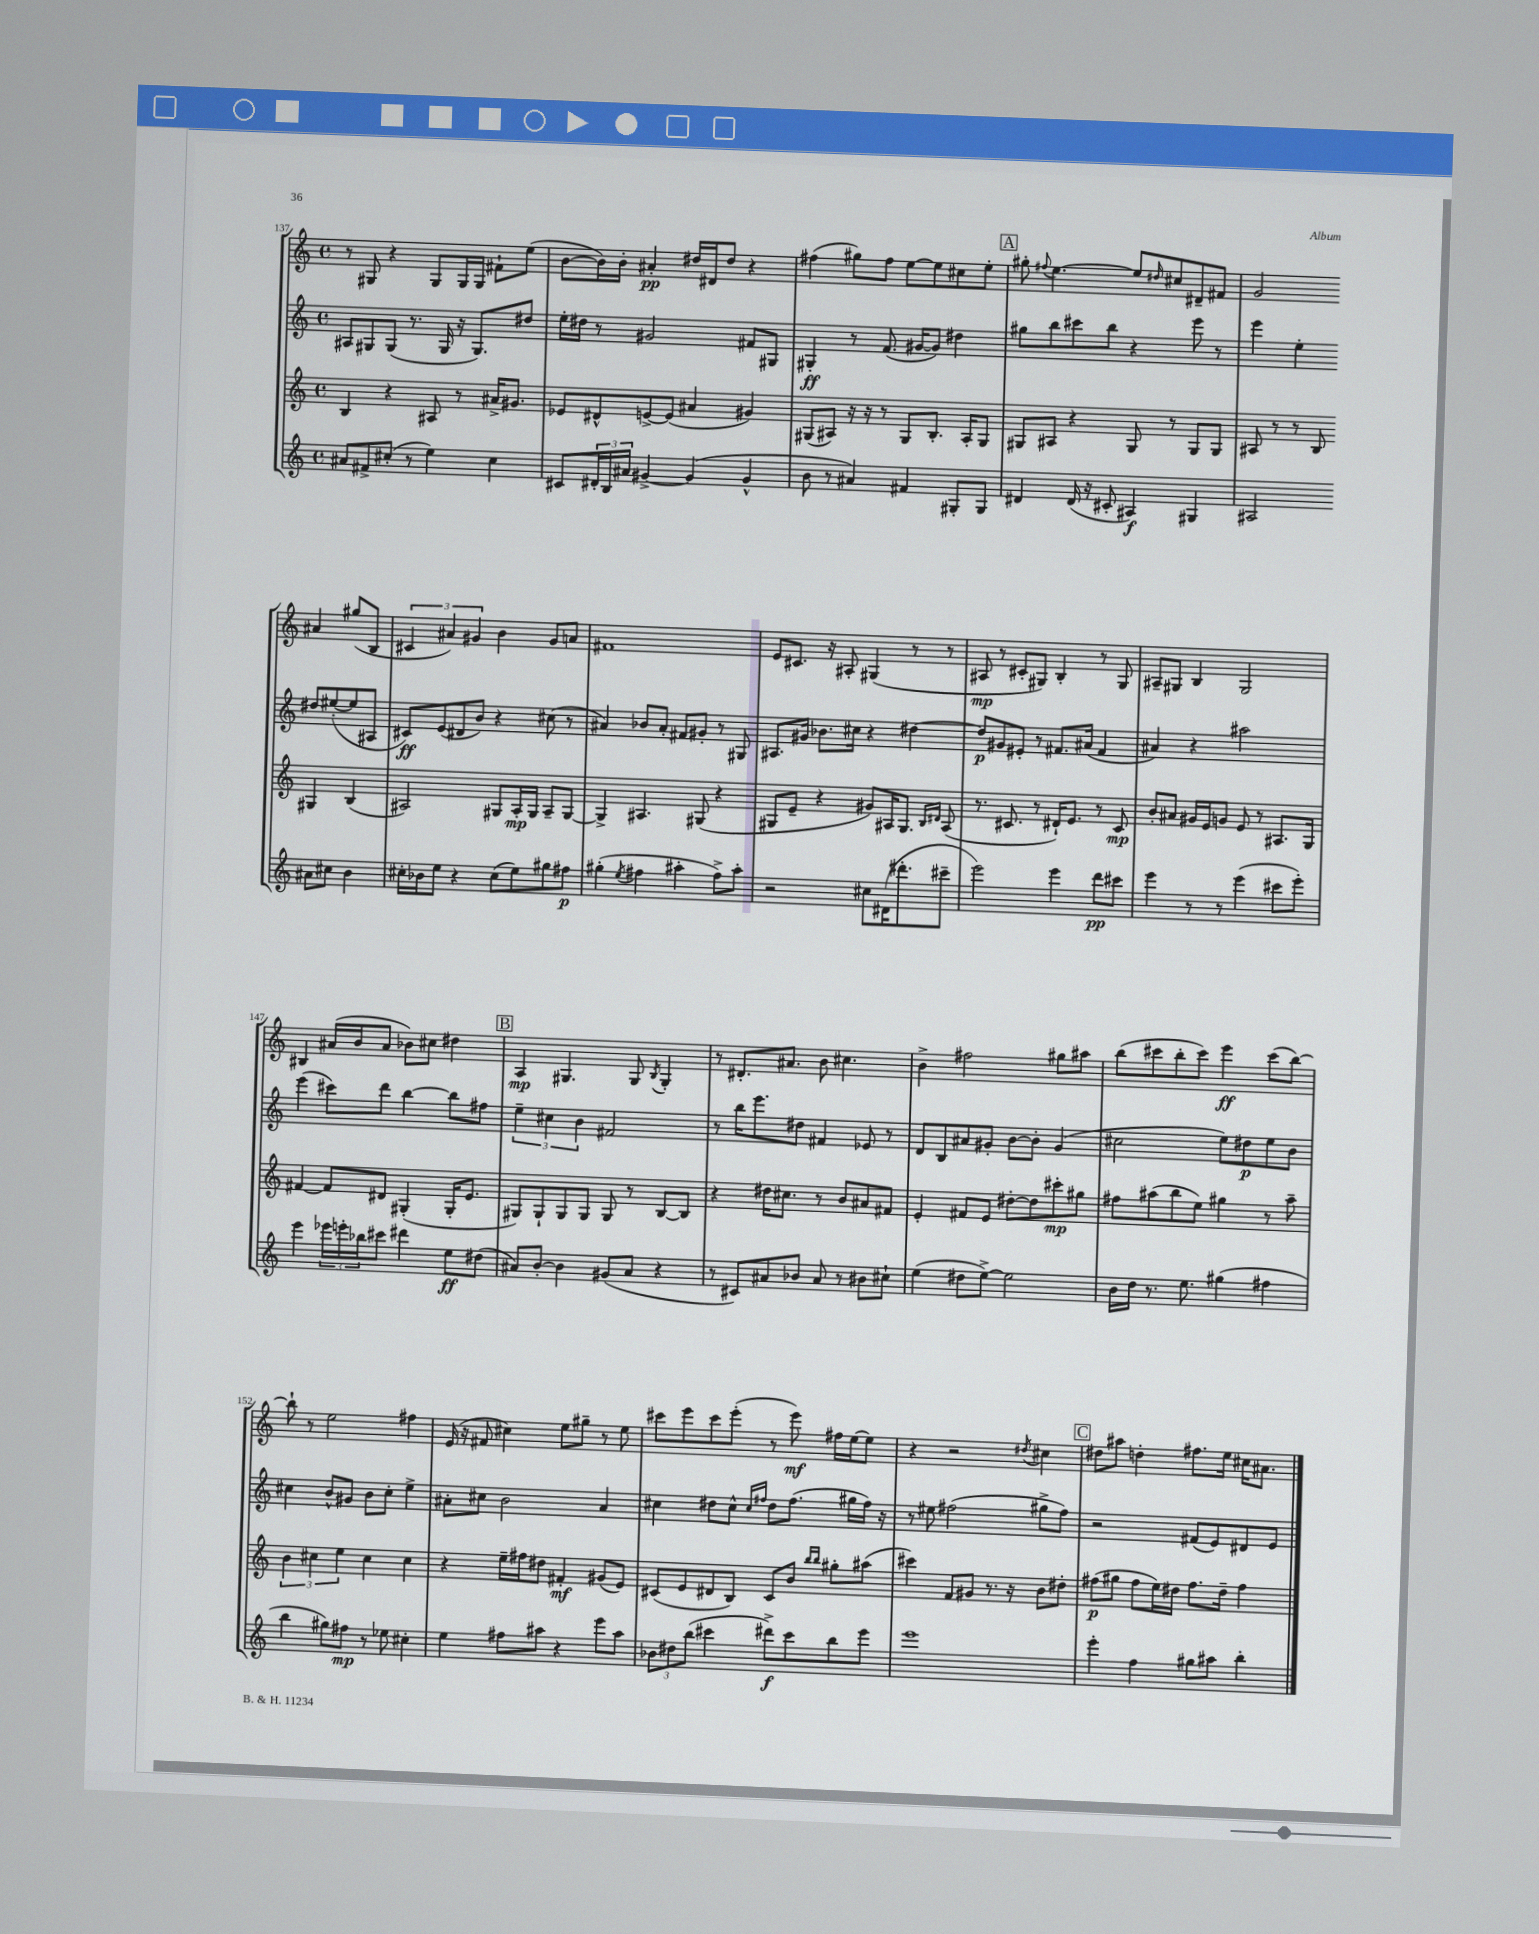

**kern	**dynam	**kern	**dynam	**kern	**dynam	**kern	**dynam
*part4	*part4	*part3	*part3	*part2	*part2	*part1	*part1
*staff4	*staff4	*staff3	*staff3	*staff2	*staff2	*staff1	*staff1
*clefG2	*	*clefG2	*	*clefG2	*	*clefG2	*
*k[]	*	*k[]	*	*k[]	*	*k[]	*
*M4/4	*	*M4/4	*	*M4/4	*	*M4/4	*
*met(c)	*	*met(c)	*	*met(c)	*	*met(c)	*
=137	=137	=137	=137	=137	=137	=137	=137
8a#X/L	.	4B/	.	8A#X/L	.	8r	.
8f#X^/	.	.	.	8G#X/	.	8G#X/	.
(8cc#X'/J	.	4r	.	(8G#/J	.	4r	.
8r	.	.	.	8.r	.	.	.
4ee\)	.	8A#X/	.	.	.	8G#/L	.
.	.	.	.	16G#/	.	.	.
.	.	8r	.	16r	.	16G#/L	.
.	.	.	.	8.G#/L)	.	16G#/JJ	.
4cc#\	.	16a#X^/KL	.	.	.	8f#X`\L	.
.	.	8.g#X/J	.	.	.	.	.
.	.	.	.	8dd#X/J	.	(8ee\J	.
=138	=138	=138	=138	=138	=138	=138	=138
8c#X/L	.	8e-X/L	.	16ee'\LL	.	[8b\L	.
.	.	.	.	16dd#X\JJ	.	.	.
24d#X'/L	.	8d#X^^/	.	8r	.	16b\L])	.
24B/	.	.	.	.	.	.	.
.	.	.	.	.	.	16b'\JJ	.
24a#X/JJ	.	.	.	.	.	.	.
[4g#X^/	.	[8en^/	.	2g#X/	.	4a#X'/	pp
.	.	(8e/J]	.	.	.	.	.
(4g#/]	.	4a#X/	.	.	.	16dd#X/LL	.
.	.	.	.	.	.	16d#X/J	.
.	.	.	.	.	.	8dd#/J	.
4g#^^/	.	4g#X/)	.	8f#X/L	.	4r	.
.	.	.	.	8G#X/J	.	.	.
=139	=139	=139	=139	=139	=139	=139	=139
8b\	.	(8G#X/L	.	4G#X'/	ff	(4ff#X\	.
8r	.	8A#X/J)	.	.	.	.	.
4a#X/)	.	16r	.	8r	.	8gg#X\L)	.
.	.	16r	.	.	.	.	.
.	.	8r	.	(8.f/	.	8ff#\J	.
4f#X/	.	8G#/L	.	.	.	[8ee\L	.
.	.	.	.	[16g#X/KL	.	.	.
.	.	8.B'/J	.	8g#/J])	.	8ee\]	.
8G#X'/L	.	.	.	4dd#X\	.	8cc#X\	.
.	.	16A#'/KL	.	.	.	.	.
8G#/J	.	8G#/J	.	.	.	8ee'\J	.
!!LO:REH:place=s1:t=A
=140	=140	=140	=140	=140	=140	=140	=140
4d#X/	.	8G#X/L	.	8gg#X\L	.	8gg#X'\	.
.	.	.	.	.	.	8qqff#X/	.
.	.	8A#X/J	.	8bb\	.	[4.ee\	.
(16d#/	.	4r	.	8ccc#X\	.	.	.
16r	.	.	.	.	.	.	.
8c#X'/	.	.	.	8bb\J	.	.	.
4A#X/)	f	8G#/	.	4r	.	8ee/L]	.
.	.	.	.	.	.	16qqdd#X/	.
.	.	8r	.	.	.	8cc#X/	.
4G#X/	.	8G#/L	.	8eee\	.	8d#X~/	.
.	.	8G#/J	.	8r	.	8f#X/J	.
=141	=141	=141	=141	=141	=141	=141	=141
2A#X/	.	8A#X/	.	4eee\	.	2g/	.
.	.	8r	.	.	.	.	.
.	.	8r	.	4ee'\	.	.	.
.	.	8B/	.	.	.	.	.
8a#X\L	.	4G#X/	.	8dd#X/L	.	4a#X/	.
8cc#X\J	.	.	.	([8ee#X'/	.	.	.
4b\	.	(4B/	.	8ee#/]	.	(8gg#X/L	.
.	.	.	.	8A#X/J	.	8B/J	.
!!LO:LB:g=z
=142	=142	=142	=142	=142	=142	=142	=142
16cc#X'\LL	.	2A#X/)	.	8c#X/L)	ff	6c#X/	.
16b-X\J	.	.	.	.	.	.	.
8ee\J	.	.	.	(8e/	.	.	.
.	.	.	.	.	.	6a#X/)	.
4r	.	.	.	8d#X/	.	.	.
.	.	.	.	.	.	6g#X/	.
.	.	.	.	8b/J)	.	.	.
(8cc#\L	.	8G#X/L	.	4r	.	4b\	.
8ee\)	.	16A#'/L	mp	.	.	.	.
.	.	16G#/JJ	.	.	.	.	.
8gg#X\	.	8A#~/L	.	(8cc#X\	.	8g#/L	.
8ff#X\J	p	[8G#/J	.	8r	.	8an/J	.
=143	=143	=143	=143	=143	=143	=143	=143
(4gg#X'\	.	4G#^/]	.	4a#X/)	.	1f#X	.
8qee/	.	.	.	.	.	.	.
4ff#X\	.	4.A#X/	.	8b-X/L	.	.	.
.	.	.	.	8a#'/J	.	.	.
4aa#X'\	.	.	.	8f#X/L	.	.	.
.	.	(8G#X/	.	8g#X'/J	.	.	.
8ff#^\L)	.	4r	.	8r	.	.	.
8aa#'\J	.	.	.	8G#X/	.	.	.
=144	=144	=144	=144	=144	=144	=144	=144
2r	.	8G#X/L	.	8.A#X/L	.	8e/L	.
.	.	8e~/J	.	.	.	8.c#X/J	.
.	.	.	.	16g#X/Jk	.	.	.
.	.	4r	.	8.b-X\L	.	.	.
.	.	.	.	.	.	16r	.
.	.	.	.	.	.	8A#X'/	.
.	.	.	.	16cc#X\Jk	.	.	.
8cc#X\L	.	8g#X/L)	.	4r	.	(4G#X/	.
(16d#X\K	.	16A#X/K	.	.	.	.	.
8.ddd#X'\	.	8.G#/J	.	.	.	.	.
.	.	.	.	[4dd#X\	.	8r	.
.	.	16qqB/LL	.	.	.	.	.
.	.	16qqd#X/JJ	.	.	.	.	.
8ccc#X~\J	.	(8A#/	.	.	.	8r	.
=145	=145	=145	=145	=145	=145	=145	=145
2eee\)	.	8.r	.	8dd#/L]	p	8A#X/	mp
.	.	.	.	8g#X/	.	8r	.
.	.	8.c#X/	.	.	.	.	.
.	.	.	.	8e#X'/J	.	8c#X'/L	.
.	.	8r	.	8r	.	8G#X/J)	.
4eee\	.	16d#X`/KL)	.	8.f#X/L	.	4B'/	.
.	.	8.e/J	.	.	.	.	.
.	.	.	.	(16a#X/Jk	.	.	.
8ddd\L	pp	8r	.	4f#/	.	8r	.
8ccc#X\J	.	8c#/	mp	.	.	8G#/	.
=146	=146	=146	=146	=146	=146	=146	=146
4eee\	.	8b'/L	.	4a#X/)	.	8A#X~/L	.
.	.	8a#X/J	.	.	.	8G#X/J	.
8r	.	16g#X/LL	.	4r	.	4B/	.
.	.	16e/J	.	.	.	.	.
8r	.	8gn/J	.	.	.	.	.
(4eee\	.	8e/	.	2aa#X\	.	2G#/	.
.	.	8r	.	.	.	.	.
8ccc#X\L	.	8.A#X/L	.	.	.	.	.
8eee'\J)	.	.	.	.	.	.	.
.	.	16G/Jk	.	.	.	.	.
!!LO:LB:g=z
=147	=147	=147	=147	=147	=147	=147	=147
4eee\	.	[4f#X/	.	(4eee\	.	4B#X/	.
24eee-X\LL	.	8f#/L]	.	8ccc#X\L)	.	(16a#X/LL	.
24eeen'\	.	.	.	.	.	.	.
.	.	.	.	.	.	16b/J	.
24bb-X\J	.	.	.	.	.	.	.
8ccc#X\J	.	8d#X/J	.	8ddd\J	.	8a#/J	.
4ddd#X\	.	(4G#X'/	.	[4bb\	.	8b-X\L)	.
.	.	.	.	.	.	8cc#X\J	.
8ee\L	ff	16G#'/KL	.	8bb\L]	.	4dd#X\	.
.	.	8.e/J	.	.	.	.	.
(8dd#X\J	.	.	.	8ff#X\J	.	.	.
!!LO:REH:place=s1:t=B
=148	=148	=148	=148	=148	=148	=148	=148
8a#X/L)	.	8G#X/L)	.	6ee~\	.	4A/	mp
[8b'/J	.	8G#`/	.	.	.	.	.
.	.	.	.	6cc#X\	.	.	.
4b\]	.	8G#/	.	.	.	4.G#X/	.
.	.	.	.	6b\	.	.	.
.	.	8G#/J	.	.	.	.	.
(8g#X/L	.	8G#/	.	2f#X/	.	.	.
8a#/J	.	8r	.	.	.	8G#/	.
.	.	.	.	.	.	8qB/	.
4r	.	[8B/L	.	.	.	4G#'/	.
.	.	8B/J]	.	.	.	.	.
=149	=149	=149	=149	=149	=149	=149	=149
8r	.	4r	.	8r	.	8r	.
8c#X/L)	.	.	.	16bb\KL	.	8.d#X'/L	.
.	.	.	.	8.eee\	.	.	.
8a#X/	.	16dd#X\KL	.	.	.	.	.
.	.	8.cc#X\J	.	.	.	8.a#X/J	.
8b-X/J	.	.	.	8dd#X\J	.	.	.
8a#/	.	8r	.	4f#X/	.	8b\	.
8r	.	8b/L	.	.	.	4.cc#X\	.
8b#X\L	.	8a#X/	.	8e-X/	.	.	.
8cc#X`\J	.	8f#X/J	.	8r	.	.	.
=150	=150	=150	=150	=150	=150	=150	=150
(4ee\	.	4e'/	.	8d/L	.	4b^\	.
.	.	.	.	8B/	.	.	.
8dd#X\L	.	8f#X/L	.	8a#X/	.	2ff#X\	.
[8ee^\J)	.	8e/J	.	8g#X'/J	.	.	.
2ee\]	.	[8dd#X'\L	.	[8b\L	.	.	.
.	.	8dd#\]	.	8b'\J]	.	.	.
.	.	8ccc#X'\	mp	(4g#/	.	8gg#X\L	.
.	.	8gg#X\J	.	.	.	8aa#X\J	.
=151	=151	=151	=151	=151	=151	=151	=151
16b\LL	.	8ff#X\L	.	2cc#X\	.	(8bb\L	.
16dd\JJ	.	.	.	.	.	.	.
8.r	.	(8aa#X\	.	.	.	8ccc#X\	.
.	.	8bb\	.	.	.	8bb'\	.
8.ee\	.	.	.	.	.	.	.
.	.	8ee\J)	.	.	.	8ccc#\J)	.
(4gg#X\	.	4gg#X\	.	8ee\L)	.	4eee\	ff
.	.	.	.	8dd#X\	p	.	.
4ff#X\	.	8r	.	8ee\	.	(8ccc#\L	.
.	.	8aa#~\	.	8b\J	.	[8bb\J)	.
!!LO:LB:g=z
=152	=152	=152	=152	=152	=152	=152	=152
4bb\	.	6b\	.	4cc#X\	.	8bb`\]	.
.	.	.	.	.	.	8r	.
.	.	6cc#X\	.	.	.	.	.
8gg#X\L)	.	.	.	8b^^/L	.	2ee\	.
.	.	6ee\	.	.	.	.	.
8ff#X\J	mp	.	.	8g#X/J	.	.	.
8r	.	4cc#\	.	8b\L	.	.	.
8ee-X\	.	.	.	8cc#'\J	.	.	.
4cc#X'\	.	4cc#\	.	4ee^\	.	4ff#X\	.
=153	=153	=153	=153	=153	=153	=153	=153
4ee\	.	4r	.	8a#X'\L	.	(16e/	.
.	.	.	.	.	.	16r	.
.	.	.	.	8cc#X\J	.	8f#X/	.
8ff#X\L	.	16ee~\LL	.	2b\	.	4cc#X\)	.
.	.	16ff#X\J	.	.	.	.	.
8aa#X\J	.	8dd#X\J	.	.	.	.	.
4r	.	4f#X'/	mf	.	.	8ee\L	.
.	.	.	.	.	.	8gg#X~\J	.
8eee\L	.	(8g#X/L	.	4a#/	.	8r	.
8aa#\J	.	8e/J)	.	.	.	8ee\	.
=154	=154	=154	=154	=154	=154	=154	=154
12b-X\L	.	(8c#X/L	.	4cc#X\	.	8ccc#X\L	.
12dd#X\	.	.	.	.	.	.	.
.	.	8e/	.	.	.	8eee\	.
(12bb\J	.	.	.	.	.	.	.
4ccc#X\	.	8d#X/	.	8dd#X\L	.	8ccc#\	.
.	.	8B/J)	.	8cc#^^\J	.	(8eee'\J	.
.	.	.	.	16qqcc#/LL	.	.	.
.	.	.	.	16qqff#X/JJ	.	.	.
8ddd#X^\L)	f	8c#/L	.	8dd#\L	.	8r	.
8ccc#\	.	8b/J	.	(8.ff#\J	.	8eee\)	mf
.	.	16qqbb/LL	.	.	.	.	.
.	.	16qqbb/JJ	.	.	.	.	.
8bb\	.	8gg#X'\L	.	.	.	16ff#X\LL	.
.	.	.	.	16gg#X\LL	.	[16ee\J	.
8eee\J	.	(8aa#X\J	.	16ff#\JJ)	.	8ee\J]	.
.	.	.	.	16r	.	.	.
=155	=155	=155	=155	=155	=155	=155	=155
1eee	.	4ccc#X\)	.	8r	.	4r	.
.	.	.	.	8ee#X\	.	.	.
.	.	8f/L	.	(2ff#X\	.	2r	.
.	.	8g#X/J	.	.	.	.	.
.	.	8.r	.	.	.	.	.
.	.	16r	.	.	.	.	.
.	.	.	.	.	.	8qdd#X/	.
.	.	8b\L	.	8gg#X^\L	.	4cc#X\	.
.	.	8dd#X'\J	.	8ff#\J)	.	.	.
!!LO:REH:place=s1:t=C
=156	=156	=156	=156	=156	=156	=156	=156
4eee'\	.	(8ff#X\L	p	2r	.	8dd#X\L	.
.	.	8gg#X\J	.	.	.	8aa#X\J	.
4ff\	.	8ff#\L	.	.	.	4ddn'\	.
.	.	16ee\L)	.	.	.	.	.
.	.	16dd#X\JJ	.	.	.	.	.
8gg#X\L	.	8.ff#\L	.	(8f#X/L	.	8.ff#X\L	.
8aa#X\J	.	.	.	8e/)	.	.	.
.	.	16dd#~\Jk	.	.	.	16ee\Jk	.
4bb'\	.	4ff#\	.	8d#X/	.	16cc#X\KL	.
.	.	.	.	.	.	8.a#X\J	.
.	.	.	.	8e/J	.	.	.
==	==	==	==	==	==	==	==
*-	*-	*-	*-	*-	*-	*-	*-
